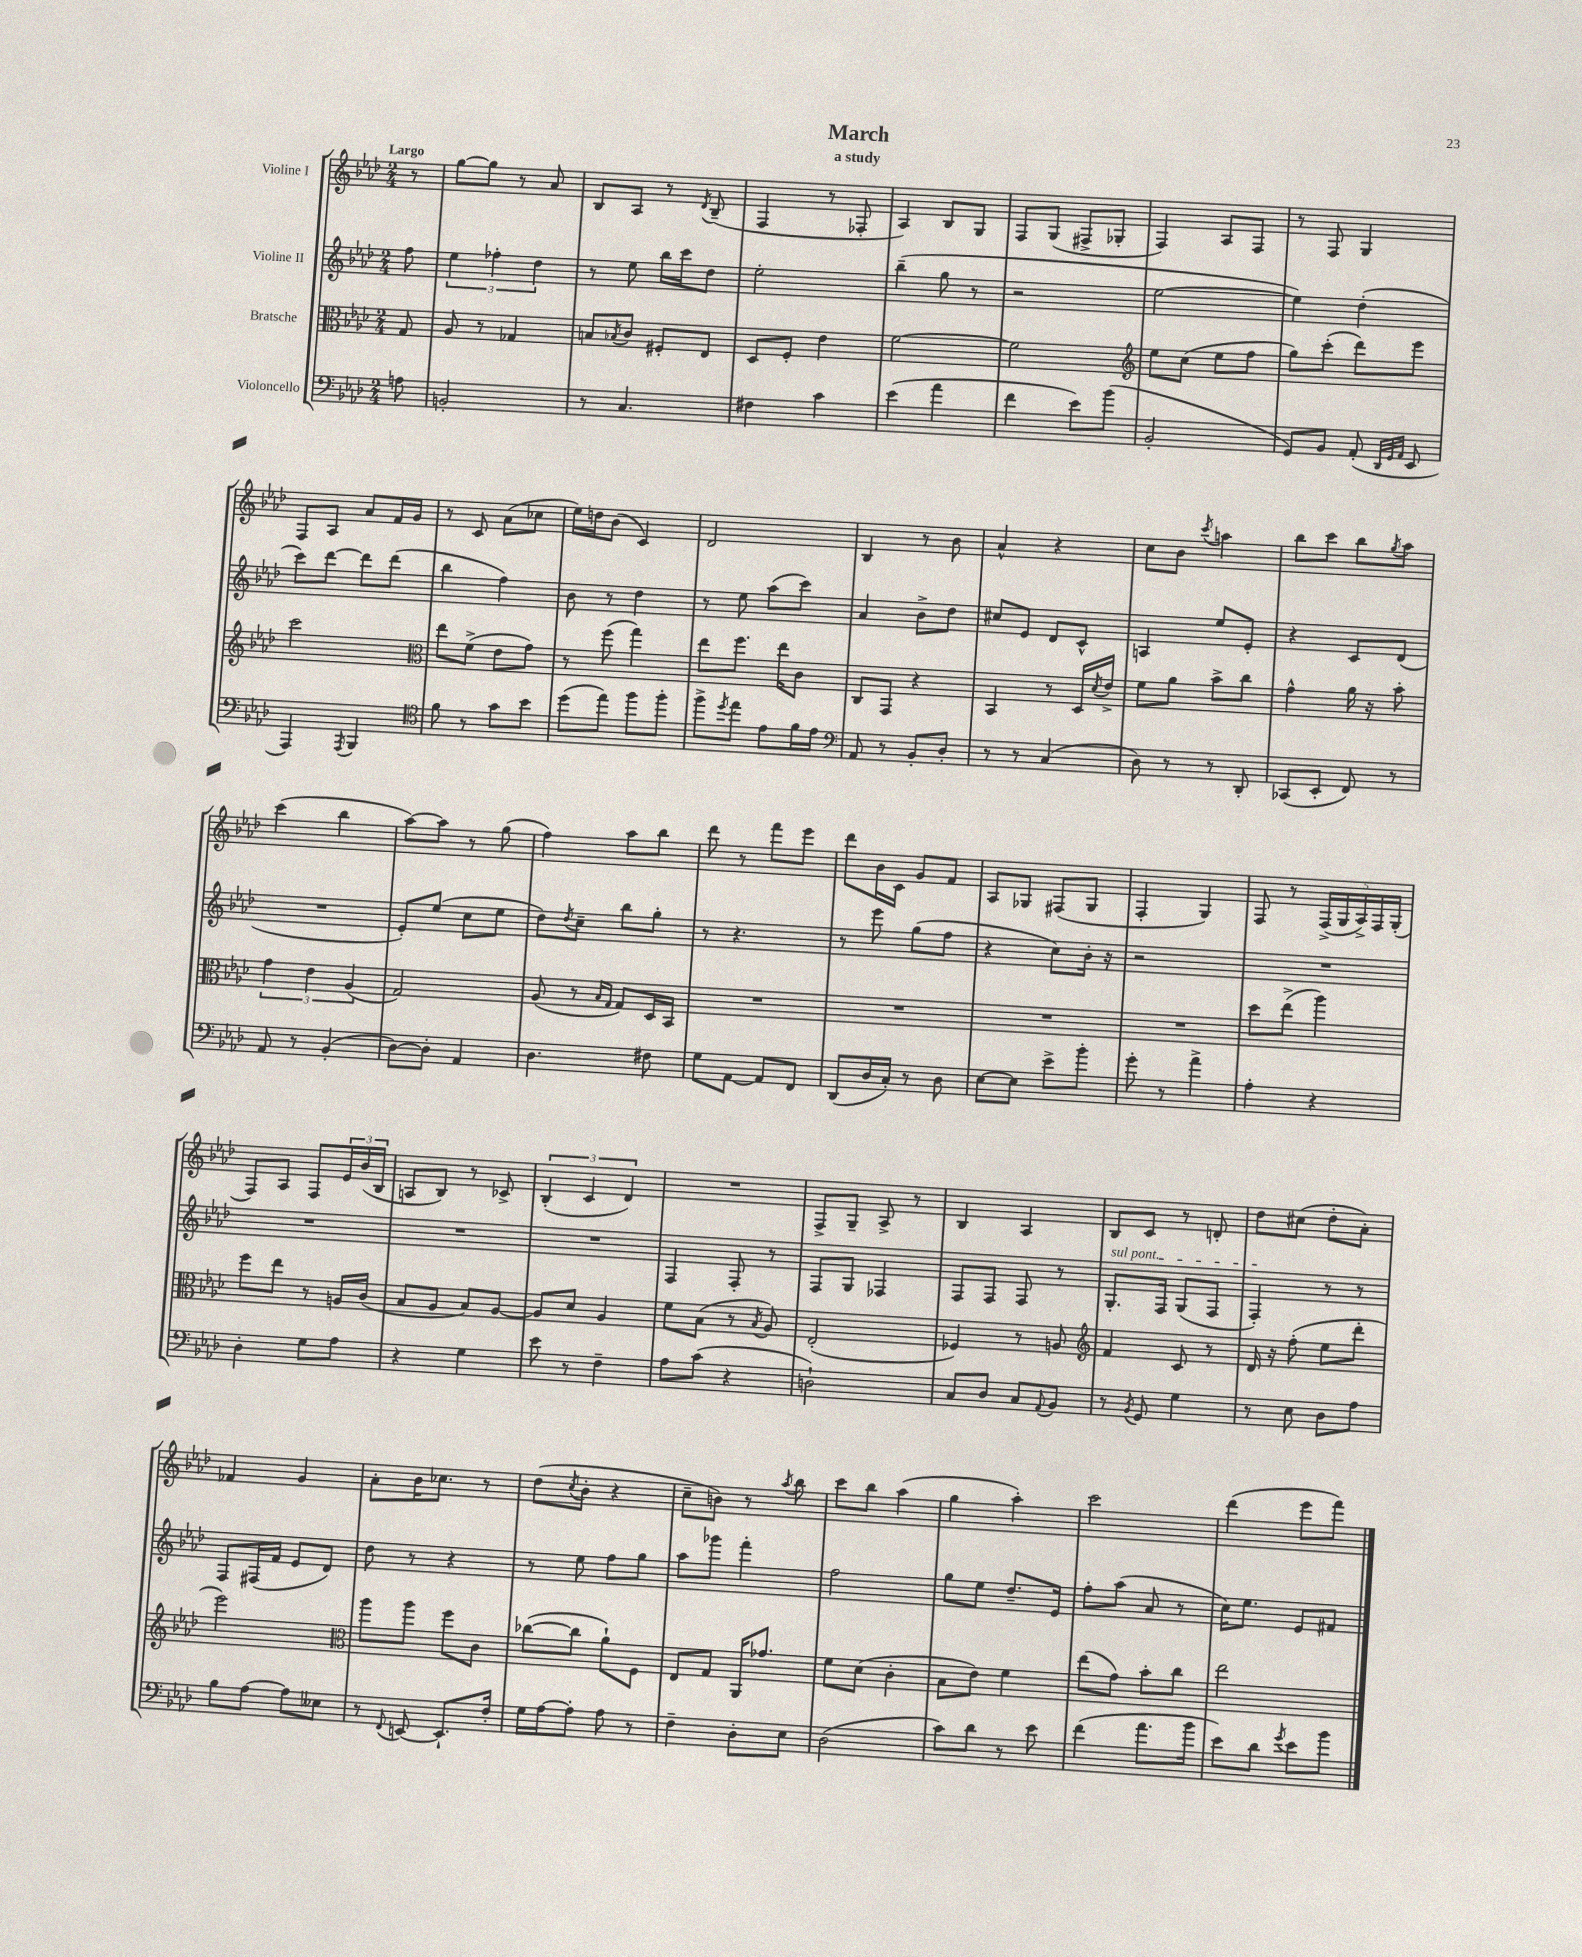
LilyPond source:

\header { title = "March" subtitle = "a study" }
<<
\new StaffGroup <<
\new Staff = "s0" \with { instrumentName = "Violine I" } {
    \clef treble \key aes \major \numericTimeSignature \time 2/4 \partial 8 \tempo "Largo"
    r8 |
    g''8~ g''8 r8 aes'8 |
    bes8 aes8 r8 \acciaccatura { des'8 } bes8--( |
    f4 r8 fes8-. |
    aes4) bes8 g8 |
    f8 g8( fis8-> ges8-. |
    f4) aes8 f8 |
    r8 f8 g4 |
    f8 aes8 aes'8 f'16 g'16 |
    r8 c'8 aes'8( ces''8 |
    ees''16) d''16 bes'8( c'4) |
    des'2 |
    bes4 r8 bes'8 |
    aes'4-^ r4 |
    c''8 bes'8 \acciaccatura { c'''8 } a''4 |
    bes''8 c'''8 bes''8 \acciaccatura { g''8 } aes''8 |
    c'''4( bes''4 |
    aes''8~) aes''8 r8 g''8( |
    f''4) aes''8 bes''8 |
    des'''8 r8 f'''8 ees'''8 |
    des'''8 bes'16 c'16 g'8 f'8 |
    aes8 ges8 fis8( ges8 |
    f4-. g4) |
    f8 r8 \tuplet 5/4 { f16->( g16 aes16->) f16 g16-.( } |
    f8) aes8 f8 \tuplet 3/2 { ees'16 bes'16( bes16 } |
    a8 bes8) r8 ces'8-> |
    \tuplet 3/2 { bes4-.( c'4 des'4) } |
    R2 |
    f8-> g8-- aes8-> r8 |
    bes4 aes4 |
    bes8 c'8 r8 d'8-. |
    des''8 cis''8( des''8-. aes'8-.) |
    fes'4 g'4 |
    aes'8-. bes'16 ces''8. r8 |
    des''8( \acciaccatura { c''8 } bes'8-. r4 |
    c''8-- b'8) r8 \acciaccatura { aes''8 } bes''8 |
    c'''8 bes''8 aes''4( |
    g''4 aes''4-.) |
    c'''2 |
    des'''4( ees'''8 f'''8) \bar "|." |
}
\new Staff = "s1" \with { instrumentName = "Violine II" } {
    \clef treble \key aes \major \numericTimeSignature \time 2/4 \partial 8
    f''8 |
    \tuplet 3/2 { ees''4 fes''4-. des''4 } |
    r8 ees''8 bes''16 c'''16 des''8 |
    ees''2-. |
    bes''4--( g''8 r8 |
    r2 |
    ees''2~ |
    ees''4) des''4-.( |
    c'''8) des'''8~ des'''8 des'''8( |
    bes''4 f''4) |
    bes'8 r8 des''4 |
    r8 ees''8 aes''8( c'''8) |
    aes'4 bes'8-> des''8 |
    cis''8 ees'8 des'8 c'8-^ |
    a4 ees''8 ees'8-. |
    r4 c'8 des'8( |
    R2 |
    ees'8-.) ees''8( c''8 ees''8 |
    des''8) \acciaccatura { des''8 } c''8-- bes''8 g''8-. |
    r8 r4. |
    r8 ees'''8 g''8( f''8 |
    r4 c''8) bes'16-. r16 |
    r2 |
    R2 |
    R2 |
    R2 |
    R2 |
    f4 f8-. r8 |
    f8 g8 fes4 |
    f8 f8 f8 r8 |
    \once \override TextSpanner.bound-details.left.text = \markup { \italic "sul pont." } g8.-.\startTextSpan f16 g8( f8 |
    f4-.\stopTextSpan) r8 r8 |
    f8 fis16( f'16 ees'8 des'8) |
    des''8 r8 r4 |
    r8 ees''8 f''8 g''8 |
    aes''8 ges'''8 f'''4-. |
    f''2 |
    g''8 ees''8 des''8.-- ees'16 |
    f''8-. aes''8( aes'8 r8 |
    c''16) ees''8. ees'8 fis'8 \bar "|." |
}
\new Staff = "s2" \with { instrumentName = "Bratsche" } {
    \clef alto \key aes \major \numericTimeSignature \time 2/4 \partial 8
    g8 |
    aes8 r8 ges4 |
    b8 \acciaccatura { bes8 } c'8 fis8-. ees8 |
    des8 f8-. ees'4 |
    f'2~ |
    f'2 |
    \clef treble ees''8 c''8( ees''8 f''8 |
    g''8) c'''8-.( des'''8) ees'''8 |
    c'''2 |
    \clef alto ees''8 f'8->( ees'8 g'8) |
    r8 f''8( g''4) |
    ees''8 f''8. ees''16 c'8 |
    c8 g,8 r4 |
    bes,4 r8 des16 \acciaccatura { des'8 } ees'16-> |
    f'8 aes'8 bes'8-> c''8 |
    g'4-^ aes'16 r16 bes'8-. |
    \tuplet 3/2 { g'4 ees'4 aes4( } |
    g2) |
    aes8( r8 \grace { bes16 g16 } g8) des16 bes,16 |
    R2 |
    R2 |
    R2 |
    R2 |
    des''8 ees''8->( aes''4) |
    f''8 ees''8 r8 a16 c'16( |
    bes8 aes8 bes8) aes8~ |
    aes8 des'8 aes4 |
    f'8 bes8( r8 \acciaccatura { bes8 } aes8) |
    ees2-.( |
    fes4) r8 a8 |
    \clef treble f'4 c'8 r8 |
    des'16 r16 f''8-.( ees''8 des'''8-. |
    ees'''2) |
    \clef alto aes''8 aes''8 f''8 c'8 |
    ces''8~( ces''8 aes'8-!) f8 |
    ees8 g8 aes,16 ges'8. |
    f'8 des'8( c'4-. |
    bes8 ees'8) f'4 |
    ees''8( g'8) bes'8-. c''8 |
    ees''2 \bar "|." |
}
\new Staff = "s3" \with { instrumentName = "Violoncello" } {
    \clef bass \key aes \major \numericTimeSignature \time 2/4 \partial 8
    a8 |
    b,2-. |
    r8 c4. |
    fis4 c'4 |
    ees'4( aes'4 |
    f'4 ees'8) bes'8( |
    bes,2-. |
    g,8) bes,8 aes,8-.( \grace { des,32 g,32 aes,32 } ees,8 |
    aes,,4) \acciaccatura { aes,,8 } bes,,4 |
    \clef tenor f'8 r8 g'8 bes'8 |
    des''8( ees''8) f''8 f''8-. |
    f''8-> \acciaccatura { des''8 } ees''8 ees'8 f'16 ees'16 |
    \clef bass aes,8 r8 bes,8-. des8-. |
    r8 r8 c4( |
    des8) r8 r8 des,8-. |
    ces,8( ees,8-. f,8) r8 |
    aes,8 r8 bes,4-.( |
    des8~) des8-. aes,4 |
    des4. fis8 |
    g8 aes,8~ aes,8 f,8 |
    des,8( des16 c16-.) r8 des8 |
    ees8~ ees8 ees'8-> bes'8-. |
    g'8-. r8 aes'4-> |
    aes4-. r4 |
    des4-. g8 aes8 |
    r4 g4 |
    ees'8 r8 f4-- |
    aes8 c'8( r4 |
    d2-!) |
    c8 des8 c8 \appoggiatura { aes,8 } bes,8 |
    r8 \acciaccatura { bes,8 } g,8 g4 |
    r8 ees8 des8 aes8 |
    bes8 aes8~ aes8 eeses8 |
    r8 \appoggiatura { f,8 } e,8~ e,8.-! f16-. |
    g16 aes16~ aes8-. aes8 r8 |
    f4-- des8-. ees8 |
    des2( |
    c'8) des'8 r8 ees'8 |
    f'4( aes'8. bes'16 |
    ees'8) des'8 \acciaccatura { g'8 } ees'8 bes'8 \bar "|." |
}
>>
>>
\layout { \context { \Score \remove "Bar_number_engraver" } }
